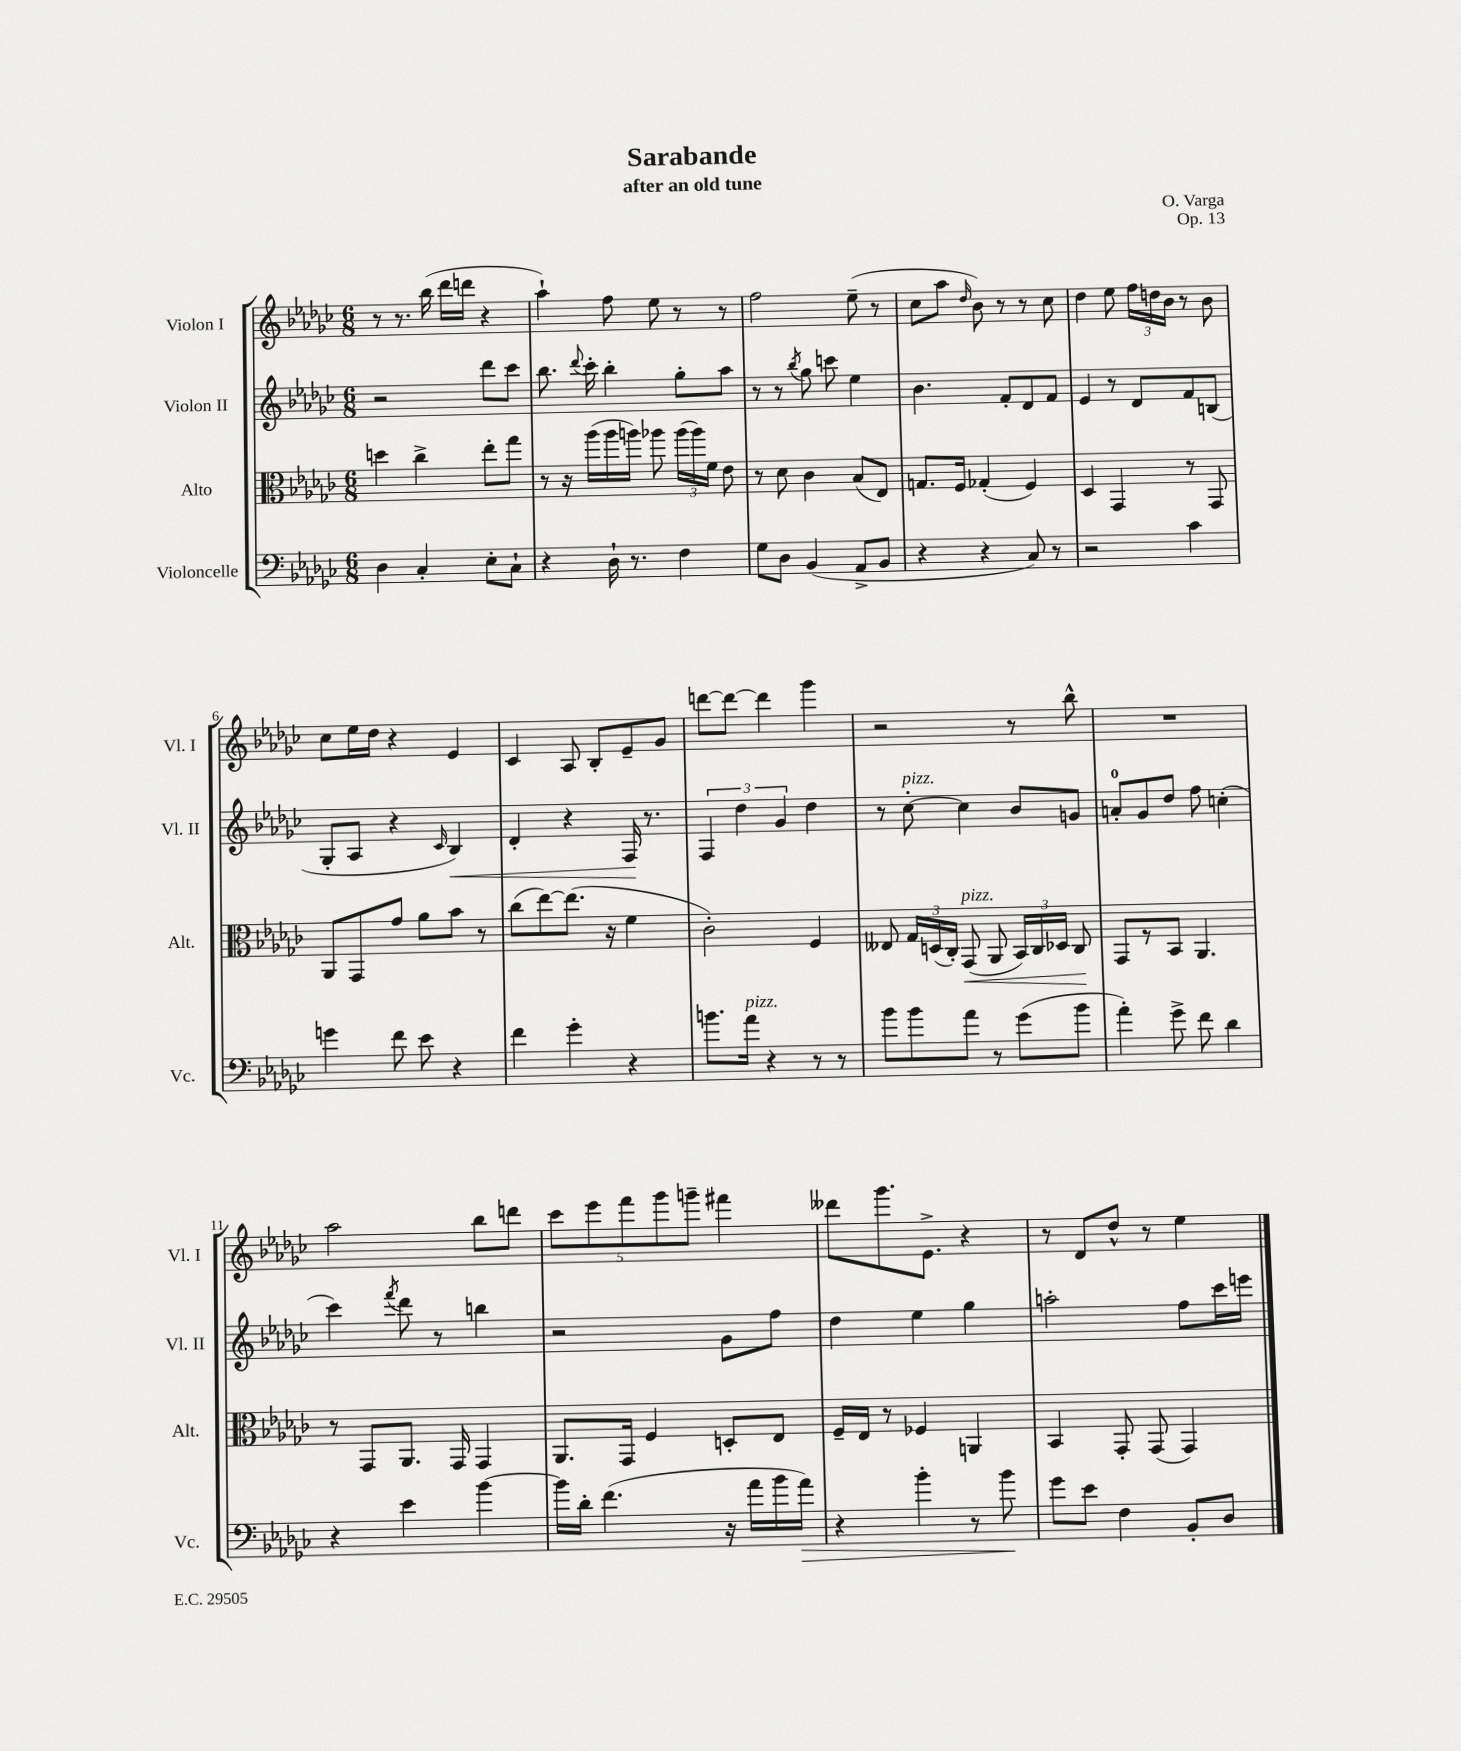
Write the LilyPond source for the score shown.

\header { title = "Sarabande" composer = "O. Varga" subtitle = "after an old tune" opus = "Op. 13" }
<<
\new StaffGroup <<
\new Staff = "s0" \with { instrumentName = "Violon I" shortInstrumentName = "Vl. I" } {
    \clef treble \key ges \major \numericTimeSignature \time 6/8
    \autoBeamOff r8 r8. bes''16( des'''16[ d'''16] r4 |
    aes''4-!) f''8 ees''8 r8 r8 |
    f''2 ees''8--( r8 |
    ces''8[ aes''8] \grace { des''16 } bes'8) r8 r8 ces''8 |
    des''4 ees''8 \tuplet 3/2 { f''16[ d''16 bes'16] } r8 bes'8 |
    ces''8[ ees''16 des''16] r4 ees'4 |
    ces'4 aes8 bes8[-. ees'8-- ges'8] |
    d'''8[~ d'''8]~ d'''4 ges'''4 |
    r2 r8 bes''8-^ |
    R2. |
    aes''2 bes''8[ d'''8] |
    \tuplet 5/4 { ces'''8[ ees'''8 f'''8 ges'''8 g'''8]-- } fis'''4 |
    deses'''8[ ges'''8. ees'8.]-> r4 |
    r8 des'8[ des''8]-^ r8 ees''4 \bar "|." |
}
\new Staff = "s1" \with { instrumentName = "Violon II" shortInstrumentName = "Vl. II" } {
    \clef treble \key ges \major \numericTimeSignature \time 6/8
    \autoBeamOff r2 des'''8[ ces'''8] |
    bes''8. \appoggiatura { des'''8 } ces'''16-. bes''4-. ges''8[-. aes''8] |
    r8 r8 \acciaccatura { bes''8 } ges''8 c'''8 ees''4 |
    bes'4. f'8[-. des'8 f'8] |
    ees'4 r8 des'8[ f'8 b8]( |
    ges8[-. aes8] r4 \grace { ces'16 } bes4\<) |
    des'4-. r4 f16\! r8. |
    \tuplet 3/2 { f4 des''4 ges'4 } des''4 |
    r8 ces''8~-.^\markup { \italic "pizz." } ces''4 bes'8[ g'8] |
    a'8[-0-. ges'8 des''8] f''8 c''4-.( |
    ces'''4) \acciaccatura { f'''8 } des'''8 r8 b''4 |
    r2 ges'8[ f''8] |
    des''4 ees''4 ges''4 |
    a''2-. f''8[ ces'''16 e'''16] \bar "|." |
}
\new Staff = "s2" \with { instrumentName = "Alto" shortInstrumentName = "Alt." } {
    \clef alto \key ges \major \numericTimeSignature \time 6/8
    \autoBeamOff d''4 ces''4-> ees''8[-. ges''8] |
    r8 r16 aes''16[( aes''16 a''16]) aes''8 \tuplet 3/2 { aes''16[( aes''16) f'16] } ees'8 |
    r8 des'8 ces'4 bes8[( ees8]) |
    g8.[ f16] ges4-.( f4) |
    des4 ges,4 r8 ges,8 |
    aes,8[ ges,8 ges'8] aes'8[ bes'8] r8 |
    ces''8[( ees''8~) ees''8.]( r16 f'4 |
    ces'2-.) f4 |
    eeses8 \tuplet 3/2 { ges16[ d16( ces16]-.) } ges,8\<^\markup { \italic "pizz." }( aes,8 \tuplet 3/2 { bes,16[) ces16 des16] } ces8\! |
    ges,8[ r8 bes,8] aes,4. |
    r8 ges,8[ aes,8.] ges,16 ges,4 |
    aes,8.[ ges,16] f4 d8[-. ees8] |
    f16[-- ees16] r8 fes4 a,4 |
    bes,4 ges,8-. ges,8( ges,4) \bar "|." |
}
\new Staff = "s3" \with { instrumentName = "Violoncelle" shortInstrumentName = "Vc." } {
    \clef bass \key ges \major \numericTimeSignature \time 6/8
    \autoBeamOff des4 ces4-. ees8[-. ces8]-! |
    r4 des16-! r8. f4 |
    ges8[ des8] bes,4( aes,8[-> bes,8] |
    r4 r4 ces8) r8 |
    r2 ces'4 |
    g'4 f'8 ees'8 r4 |
    f'4 ges'4-. r4 |
    b'8.[ aes'16]^\markup { \italic "pizz." } r4 r8 r8 |
    bes'8[ bes'8 aes'8] r8 ges'8[( bes'8] |
    aes'4-.) ges'8-> f'8 des'4 |
    r4 ees'4 bes'4~ |
    bes'16[ des'16]-. f'4.( r16 aes'16[ bes'16 aes'16]\>) |
    r4 bes'4-. r8 bes'8\! |
    ges'8[ ees'8] f4 bes,8[-. des8] \bar "|." |
}
>>
>>
